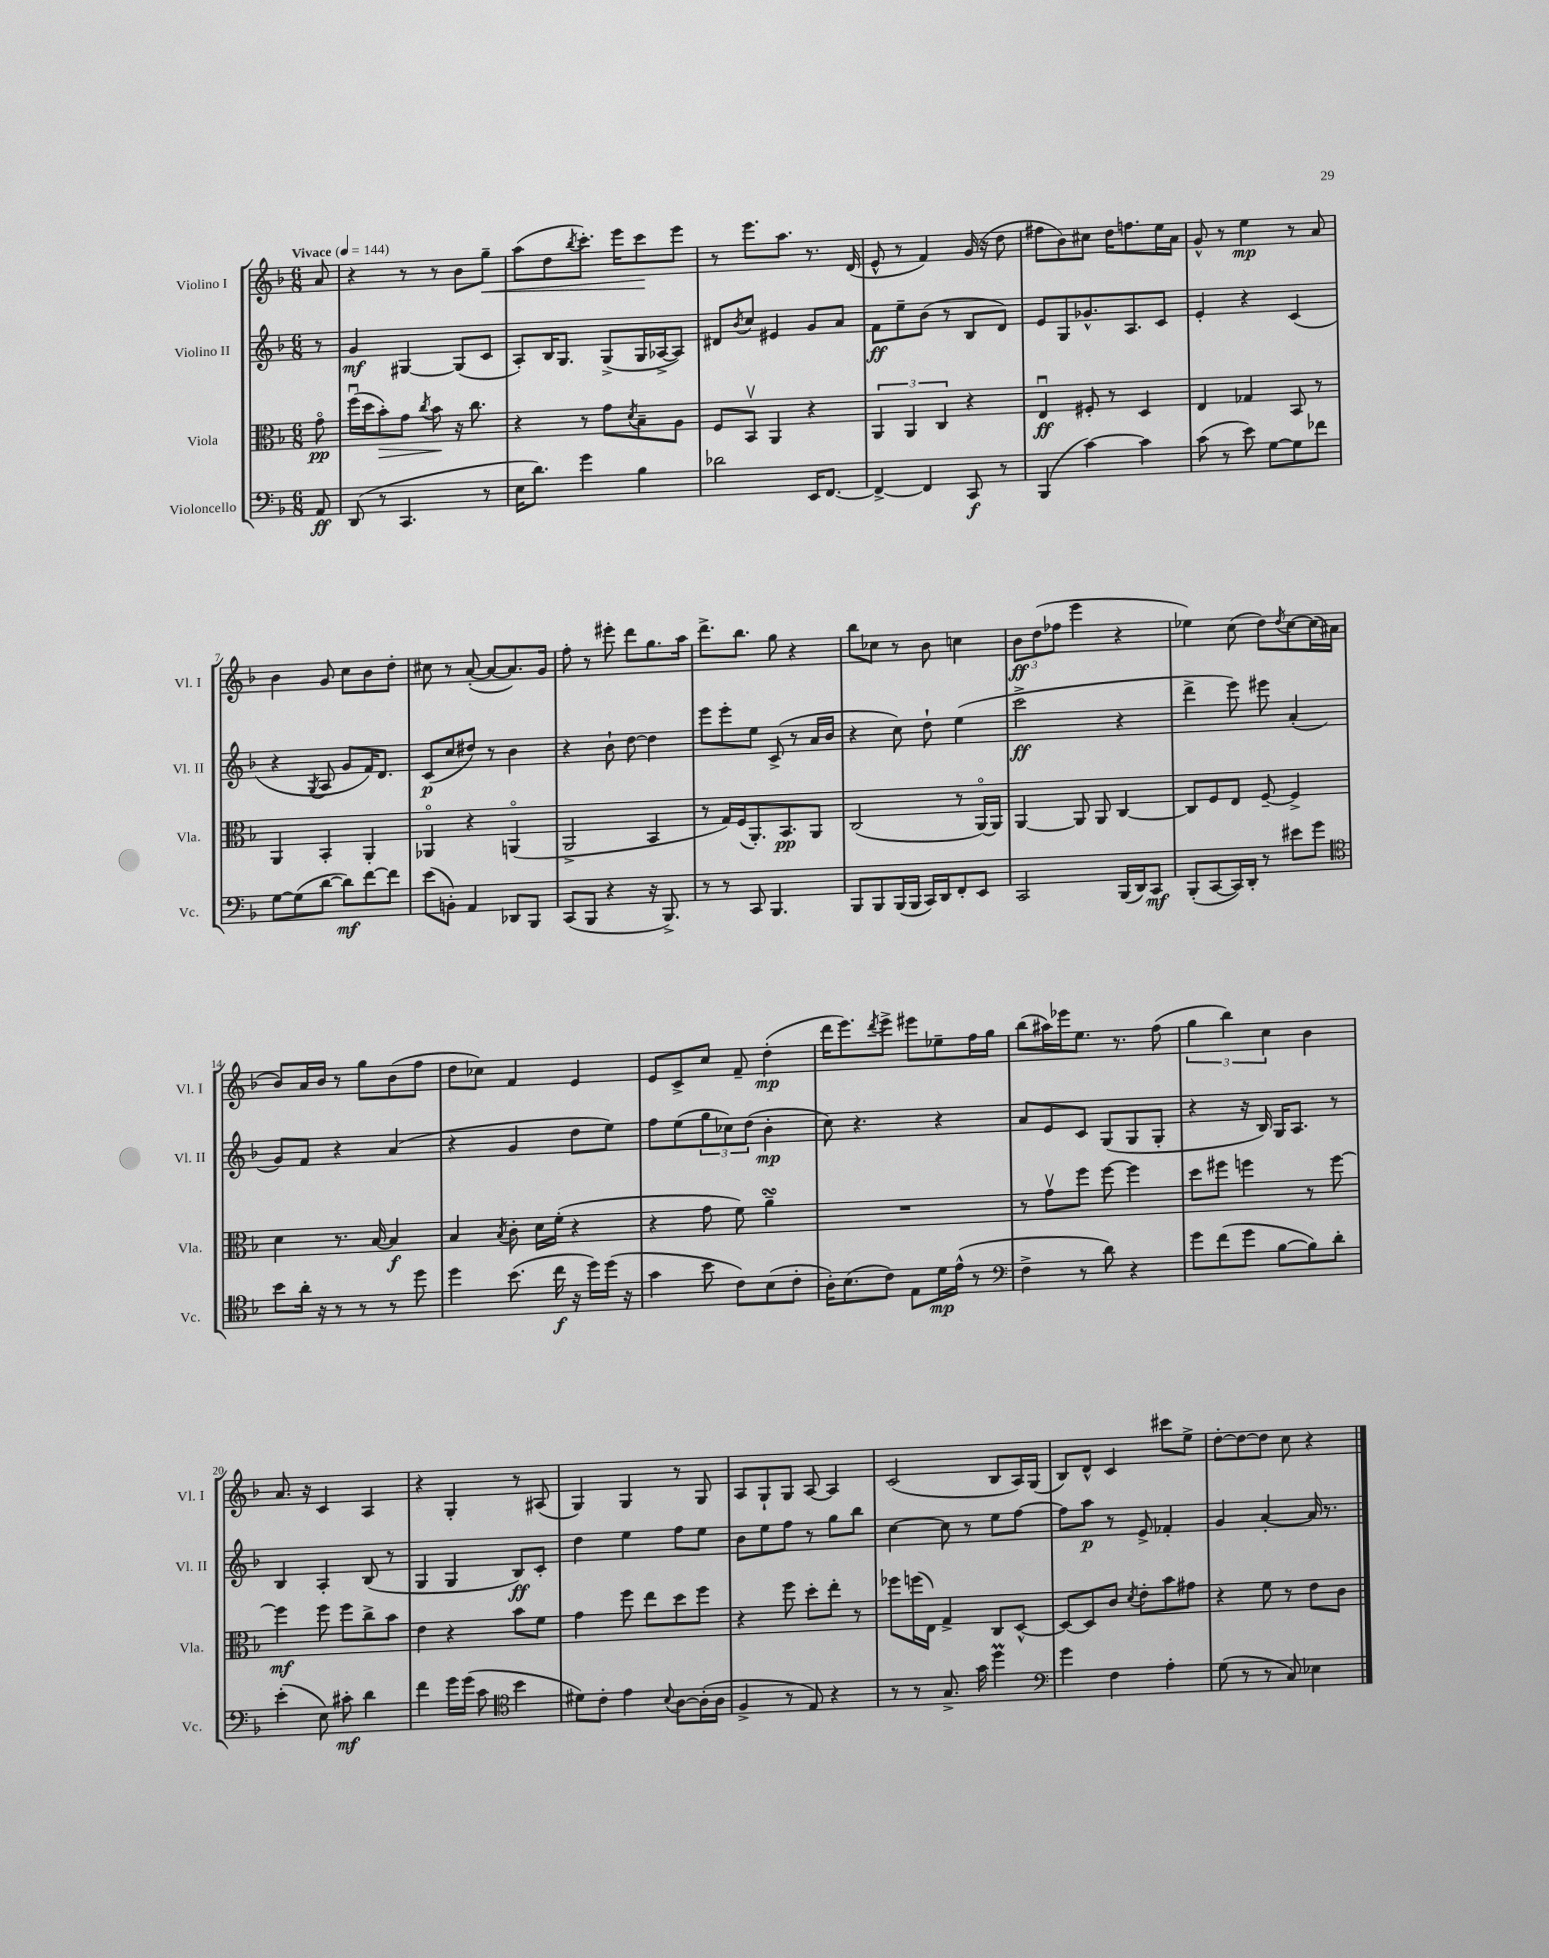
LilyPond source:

<<
\new StaffGroup <<
\new Staff = "s0" \with { instrumentName = "Violino I" shortInstrumentName = "Vl. I" } {
    \clef treble \key f \major \numericTimeSignature \time 6/8 \partial 8 \tempo "Vivace" 4 = 144
    a'8 |
    r4 r8 r8 bes'8 g''8--\< |
    a''8( d''8 \acciaccatura { bes''8 } c'''8.-.) e'''16 c'''8\! e'''8 |
    r8 e'''8. a''8. r8. d'16( |
    e'8-^ r8 f'4) g'16( r16 d''8 |
    fis''8 bes'8) cis''8 d''16 f''8. e''16 a'16 |
    g'8-^ r8 e''4\mp r8 a'8 |
    bes'4 g'8 c''8 bes'8 d''8-. |
    cis''8 r8 a'8~-.( a'8~ a'8.) g'16 |
    f''8-. r8 eis'''8-. d'''8 g''8. a''16 |
    d'''8.-> bes''8. g''8 r4 |
    bes''8 ces''8 r8 bes'8 c''4 |
    \tuplet 3/2 { bes'8\ff d''8( fes''8 } e'''4 r4 |
    ees''4) c''8( d''8) \acciaccatura { d''8 } c''8~ c''16( ais'16 |
    bes'8) a'16 bes'16 r8 g''8 bes'8( f''8 |
    d''8 ces''8) f'4 e'4 |
    e'8 c'8-> c''8 f'8-- d''4-.\mp( |
    d'''16 e'''8.) \acciaccatura { d'''8 } e'''8-> eis'''8 ees''8-- f''16 g''16 |
    bes''8( ais''16) ees'''16 e''8. r8. f''8( |
    \tuplet 3/2 { g''4 bes''4) c''4 } bes'4 |
    a'8. r16 c'4 a4 |
    r4 g4-. r8 ais8( |
    g4) g4 r8 g8 |
    a8 g8-! g8 a8~ a4 |
    c'2( bes8 a16) g16( |
    bes8) d'8-^ c'4 cis'''8 e''8-> |
    d''8~-. d''8~ d''8 c''8 r4 \bar "|." |
}
\new Staff = "s1" \with { instrumentName = "Violino II" shortInstrumentName = "Vl. II" } {
    \clef treble \key f \major \numericTimeSignature \time 6/8 \partial 8
    r8 |
    g'4\mf gis4~ gis8( c'8 |
    a8-.) bes16 g8. g8->( g16 aes16~-> aes8) |
    dis'8 \acciaccatura { bes'8 } c''8 eis'4 g'8 a'8 |
    f'8\ff e''8-- bes'8( r8 bes8 d'8) |
    e'8 g8 ges'8.-^ a8. c'8 |
    e'4-. r4 c'4( |
    r4 \acciaccatura { g8 } a8 g'8 f'16) d'8. |
    c'8\p( c''8 dis''8) r8 bes'4 |
    r4 bes'8-! d''8~ d''4 |
    e'''8 e'''8-. e''8 c'8->( r8 a'16 bes'16 |
    r4 c''8) d''8-! e''4( |
    c'''2->\ff r4 |
    d'''4-> e'''8) eis'''8 a'4-.( |
    g'8) f'8 r4 a'4( |
    r4 g'4 d''8 e''8) |
    f''8 e''8( \tuplet 3/2 { g''8 ces''8) d''8( } bes'4-.\mp |
    c''8) r4. r4 |
    a'8 e'8 c'8 g8( g8 g8-. |
    r4 r16 bes16) g16 a8. r8 |
    bes4 a4-. bes8( r8 |
    g4 g4 bes8\ff) c'8-. |
    d''4 e''4 f''8 e''8 |
    bes'8 e''8 f''8 r8 g''8 bes''8 |
    c''4~ c''8 r8 e''8 f''8~ |
    f''8 a''8\p r8 e'8-> fes'4-. |
    g'4 a'4~-. a'16 r8. \bar "|." |
}
\new Staff = "s2" \with { instrumentName = "Viola" shortInstrumentName = "Vla." } {
    \clef alto \key f \major \numericTimeSignature \time 6/8 \partial 8
    g'8\flageolet\pp |
    f''16\downbow( d''16 bes'8-.\>) g'8 \acciaccatura { c''8 } bes'8\! r16 c''8. |
    r4 r8 g'8 \acciaccatura { d'8 } bes8-- a8 |
    f8 bes,8\upbow a,4 r4 |
    \tuplet 3/2 { a,4 a,4 c4 } r4 |
    e4\downbow\ff fis8-. r8 d4 |
    e4 ges4 bes,8 r8 |
    a,4 bes,4-. a,4-. |
    aes,4\flageolet r4 a,4\flageolet( |
    a,2-> bes,4 |
    r8 g16) f16( a,8.-.) bes,8.\pp a,8 |
    c2( r8 a,16~\flageolet) a,16 |
    a,4~ a,8 a,8 c4~ |
    c8 f8 e8 f8~-- f4-> |
    d'4 r8. bes16~ bes4\f |
    bes4 \acciaccatura { bes8 } c'8-. d'16 f'16-.( r4 |
    r4 g'8 f'8) a'4--\turn |
    R2. |
    r8 g'8\upbow f''8 f''8~ f''4 |
    d''8 fis''8 f''4 r8 f''8~ |
    f''4\mf f''8 f''8 c''8-> bes'8 |
    e'4 r4 bes'8 f'8 |
    g'4 f''8 e''8 d''8 f''8 |
    r4 f''8 d''8-. e''8-. r8 |
    fes''8 f''16( e16) g4-> c8 d8~-^ |
    d8~ d8 c'8 \acciaccatura { d'8 } e'8-. bes'8 gis'8 |
    r4 f'8 r8 e'8 c'8 \bar "|." |
}
\new Staff = "s3" \with { instrumentName = "Violoncello" shortInstrumentName = "Vc." } {
    \clef bass \key f \major \numericTimeSignature \time 6/8 \partial 8
    a,8\ff |
    d,8( r8 c,4. r8 |
    e16 d'8.) g'4 bes4 |
    des'2 e,16 f,8.~ |
    f,4~-> f,4 c,8\f r8 |
    bes,,4( c'4~) c'4 |
    c'8( r8 e'8) g8~ g8 fes'8 |
    g8~ g8( d'8~ d'8\mf) f'8~ f'8 |
    e'8( b,8-.) a,4 des,8 bes,,8 |
    c,8( bes,,8 r4 r16 bes,,8.->) |
    r8 r8 c,8 bes,,4. |
    bes,,8 bes,,8 bes,,16( bes,,16 c,16) d,16 f,8-. e,8 |
    c,2 bes,,16( d,16) c,8\mf |
    bes,,8-.( c,8~ c,16) d,16-. r8 eis'8 g'8 |
    \clef tenor bes'8 a'16-. r16 r8 r8 r8 d''8 |
    d''4 bes'8.( c''16\f r16 d''16) d''16( r16 |
    g'4 bes'8 c'8) bes8( c'8-. |
    a16-.) bes8.( c'8) e8 d'16\mp e'16-^( r8 |
    \clef bass f4-> r8 d'8) r4 |
    g'8 f'8( g'8 bes8~ bes8) d'8-. |
    e'4-.( e8) cis'8-.\mf d'4 |
    f'4 g'16 g'16( c'8 \clef tenor bes'4 |
    dis'8) c'8-. e'4 \appoggiatura { bes8 } a8~ a16-.( a16 |
    f4-> r8 e8) r4 |
    r8 r8 g8.-> g'16 d''4\prall |
    \clef bass g'4 f4 a4-. |
    g8( r8 r8 c8) ees4 \bar "|." |
}
>>
>>
